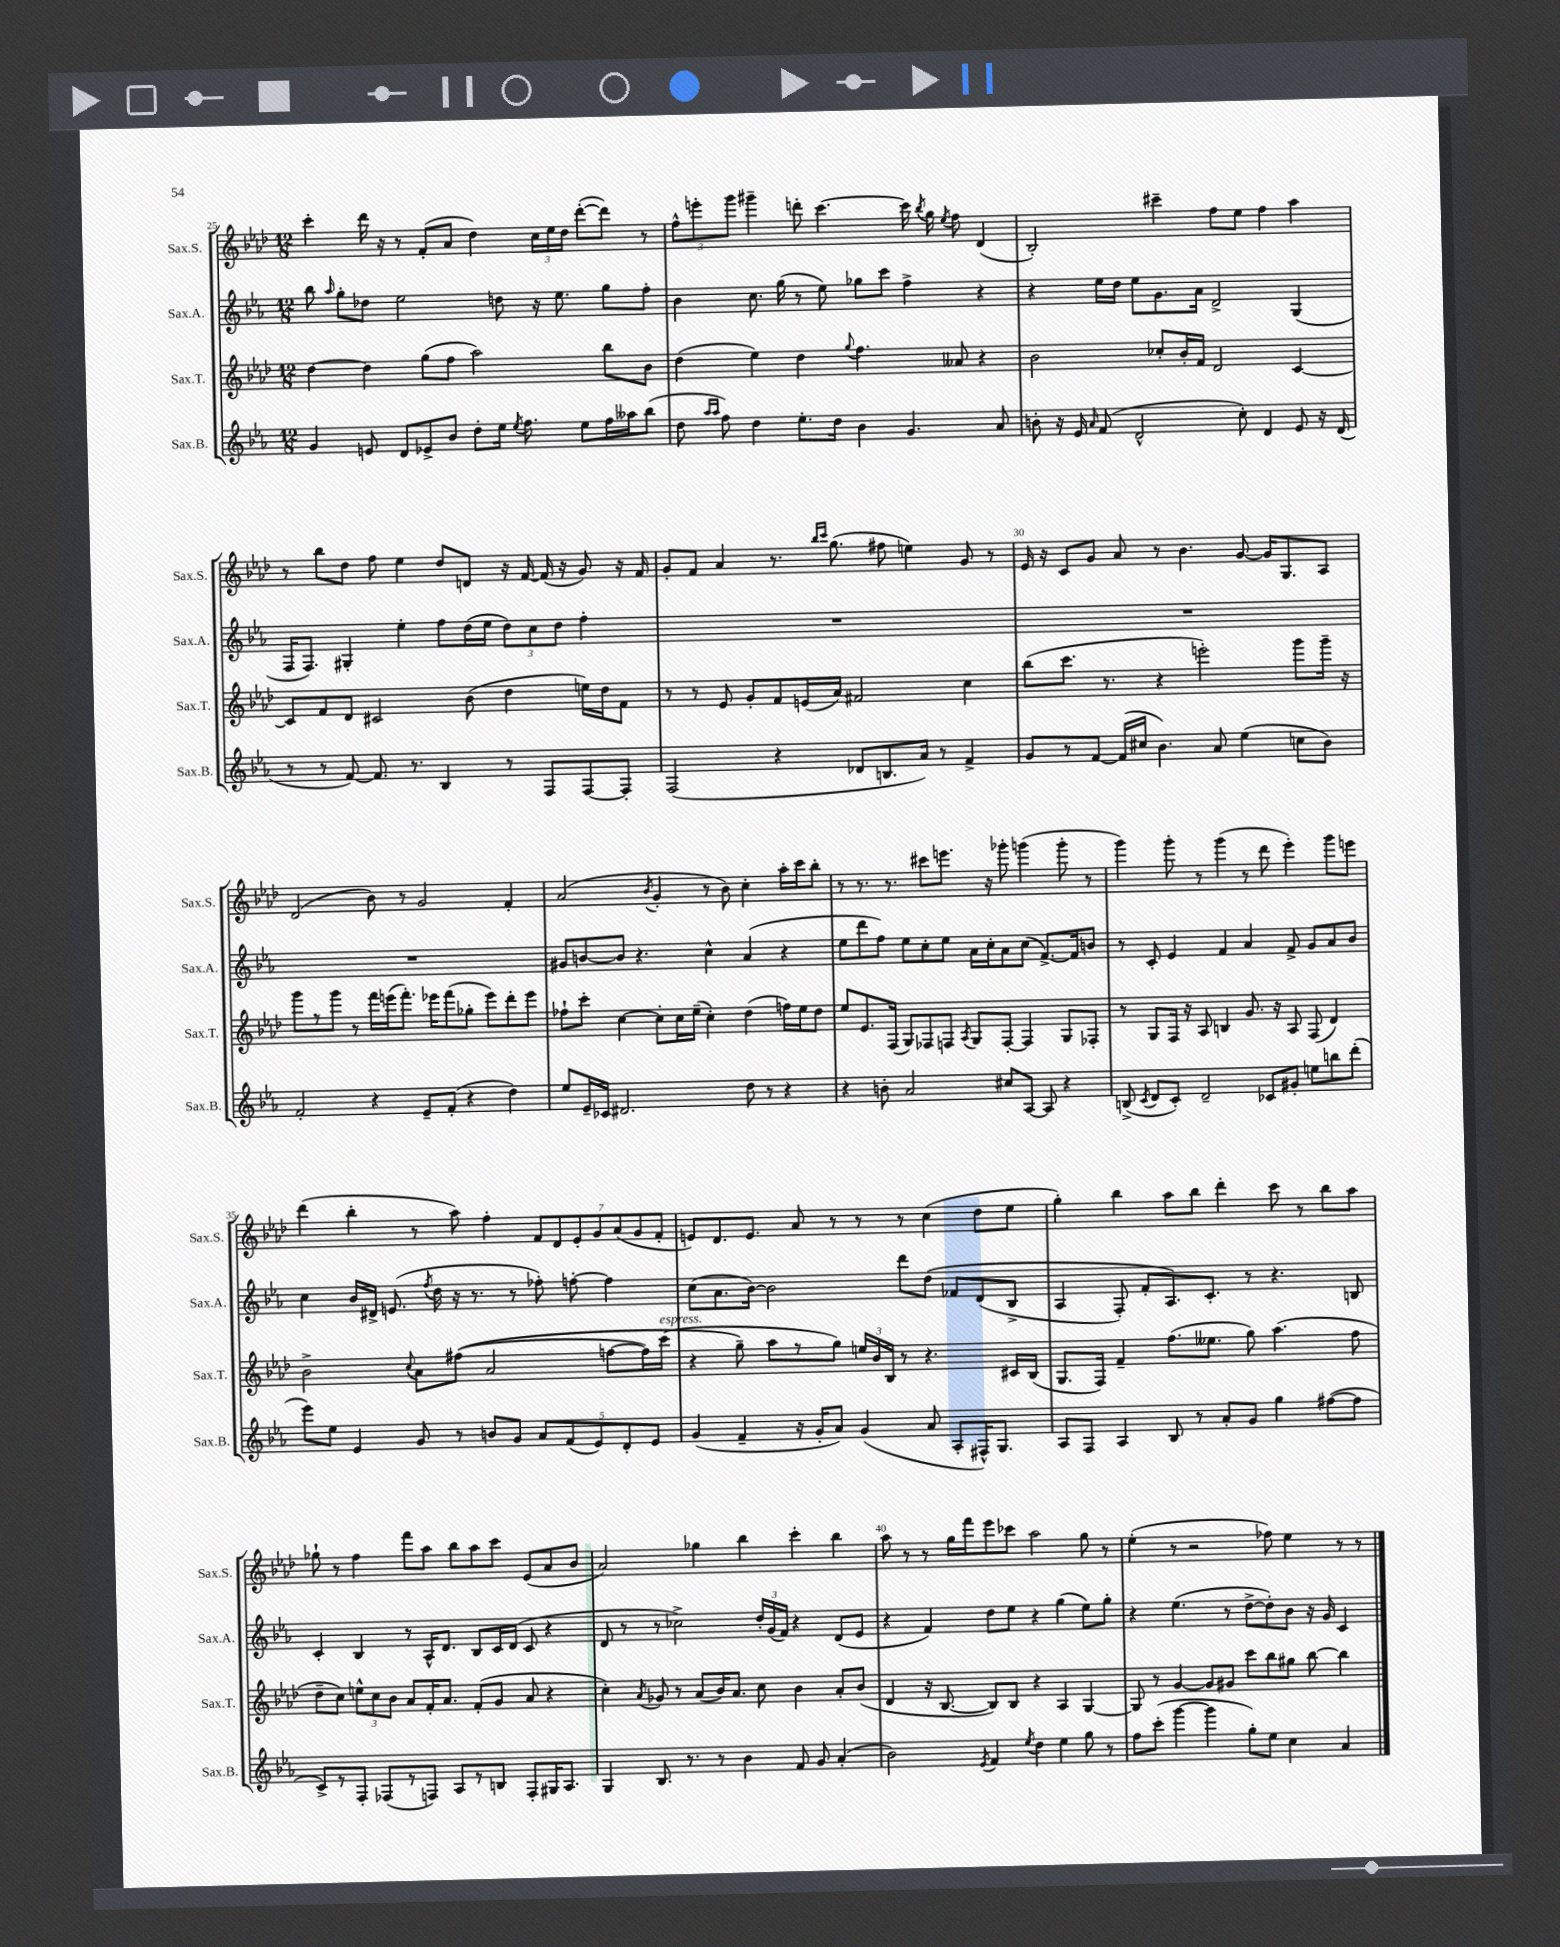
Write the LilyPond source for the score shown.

<<
\new StaffGroup <<
\new Staff = "s0" \with { instrumentName = "Sax.S." shortInstrumentName = "Sax.S." } {
    \clef treble \key aes \major \numericTimeSignature \time 12/8
    \autoBeamOff c'''4-. des'''16 r16 r8 f'8[-.( aes'8] des''4) \tuplet 3/2 { c''16[ ees''16 des''16] } des'''8[~-.( des'''8]) r8 |
    \tuplet 3/2 { f''8[-^ e'''8-. g'''8] } gis'''4-- d'''8-. c'''4.~ c'''16 \acciaccatura { bes''8 } g''16 \acciaccatura { ees''8 } f''8 des'4( |
    bes2-.) cis'''4-- f''8[ ees''8] f''4 aes''4 |
    r8 bes''8[ des''8] f''8 ees''4 des''8[ d'8] r16 f'16~ f'16( r16 g'8) r16 f'16 |
    g'8[-. f'8] aes'4 r8. \grace { bes''16[ c'''16] } g''8.( fis''8 e''4) g'8 r8 |
    ees'16 r16 c'8[ g'8] aes'8 r8 bes'4. g'8~ g'16[ g8. aes8] |
    des'2( bes'8) r8 g'2 f'4-. |
    aes'2( \acciaccatura { bes'8 } g'4-. r8 bes'8) c''4-. aes''16[-. c'''16 bes''8]-. |
    r8 r8. r8. cis'''8[ e'''8.] r16 ges'''8-. g'''4( g'''8-. r8 |
    g'''4) g'''8-. r8 g'''4( r8 des'''8 ees'''4-.) g'''8[ e'''8] |
    des'''4( bes''4-. r8 aes''8) f''4-. \tuplet 7/4 { f'8[ des'8 ees'8-. g'8 aes'8( g'8 f'8]-. } |
    e'8[) des'8. e'8.] aes'8 r8 r8 r8 c''4( des''8[ ees''8] |
    g''4-.) bes''4 aes''8[ bes''8] des'''4-. c'''8 r8 bes''8[ aes''8] |
    ges''8-! r8 f''4 f'''8[ aes''8] bes''8[ aes''8 c'''8] ees'8[( aes'8 bes'8] |
    aes'2) ges''4 bes''4 c'''4-. bes''4 |
    aes''8 r8 r8 g''16[ f'''16 ees'''8 ces'''8] aes''2 g''8 r8 |
    ees''4-.( r8 r2 fes''8) ees''4 r8 r8 \bar "|." |
}
\new Staff = "s1" \with { instrumentName = "Sax.A." shortInstrumentName = "Sax.A." } {
    \clef treble \key ees \major \numericTimeSignature \time 12/8
    \autoBeamOff bes''8 \grace { aes''16 } g''8[-. des''8] ees''2 d''8 r16 ees''8. g''8[ f''8]-. |
    bes'4 c''8. g''16( r8 ees''8) ges''8[ c'''8] f''4-> r4 |
    r4 ees''16[ d''16] ees''8[ g'8. aes'16] d'2-> g4( |
    f16[ f8.]) gis4-. ees''4-. f''8[ d''16( ees''16] \tuplet 3/2 { d''8[) c''8 d''8] } f''4-. |
    R1. |
    R1. |
    R1. |
    gis'8[ b'8~ b'8] r4. c''4-^ aes'4( r4 |
    ees''8[ d'''8 f''8]) ees''8[ c''8-. ees''8] aes'16[ c''16-. aes'8 c''8]( f'8.[~->) f'16 b'8] |
    r8 c'8-. ees'4 f'4 aes'4 f'8-> g'8[ aes'8 bes'8] |
    c''4 bes'16[ dis'16]-> e'8.( \acciaccatura { f''8 } d''16 r16 r8. r8 fes''8-.) f''8~-. f''4 |
    c''8[( aes'8. bes'16]~) bes'2 d'''8[ d''8]\( fes'8[ d'8( bes8]-> |
    aes4 f8-.) f'8[-. aes8.\) c'8.]-. r8 r4. b8 |
    c'4-. bes4 r8 aes16[-^ d'8.] bes8[ c'16 d'16]( c'8 r4 |
    d'8 r8 r8 ces''2->) \tuplet 3/2 { d''16[-. g'16( f'16]) } r4 d'8[( ees'8] |
    r4 f'4) d''8[ ees''8] r4 g''4( ees''8[) g''8]-. |
    r4 ees''4.( r8 d''8[~-> d''8-.) bes'8] r16 g'16 c'4 \bar "|." |
}
\new Staff = "s2" \with { instrumentName = "Sax.T." shortInstrumentName = "Sax.T." } {
    \clef treble \key aes \major \numericTimeSignature \time 12/8
    \autoBeamOff des''4~ des''4 g''8[( f''8] aes''2) bes''8[ bes'8] |
    des''4( ees''4) des''4 \appoggiatura { g''8 } f''4. aeses'8 r4 |
    bes'2 ces''8[-. bes'16-. f'16] des'2 c'4~ |
    c'8[ f'8 des'8] cis'2 bes'8( des''4 e''16[) des''16 f'8] |
    r8 r8 ees'8 g'8[-. f'8 e'16( aes'16]) fis'2 c''4 |
    bes''8[( c'''8.] r8. r4 e'''2-.) g'''8[ g'''16]-- r16 |
    g'''8[ r8 g'''8] r8 f'''16[ e'''16( f'''8.]-.) ees'''16[ f'''8( ges''8]-. ees'''8[) des'''8-. ees'''8] |
    fes''8[-! c'''8]-. c''4~ c''8[-. c''16 ees''16]--( c''4-.) des''4( f''16[) ees''16 des''8] |
    ees''8[ ees'8. f16]( g8[) fes8 f8] \acciaccatura { aes8 } g8[ f8]~-. f4 g8[ fes8]-. |
    r8 g8[ f16] r16 aes8 b4 g'8. r16 aes8 f8( des'4) |
    bes'2-> \appoggiatura { c''8 } aes'8[ fis''8](\( aes'2 f''8[~ f''16) c'''16]^\markup { \italic "espress." }( |
    r4 g''8--\) aes''8[ r8 g''8]) \tuplet 3/2 { e''16[ bes'16 bes16] } r8 r4. cis'16[ bes16]( |
    g8.[ f16]) f'4-- f''8.[( eeses''8.] g''8) aes''4.( f''8 |
    des''8[-- c''8]) \tuplet 3/2 { e''8[-^ c''8 bes'8] } aes'8[ f'16-. aes'8.] f'8[-.( g'8] aes'8 r4 |
    c''4-.) \acciaccatura { aes'8 } ges'8 r8 aes'8[( bes'16) aes'8.] c''8 bes'4 aes'8[-. bes'8]( |
    des'4 r16 bes8.~ bes8[) bes8] r4 aes4 g4~ |
    g8 r8 g'4~ g'8[ gis'8] c'''8[ bes''8 gis''8] bes''8~ bes''4 \bar "|." |
}
\new Staff = "s3" \with { instrumentName = "Sax.B." shortInstrumentName = "Sax.B." } {
    \clef treble \key ees \major \numericTimeSignature \time 12/8
    \autoBeamOff g'4 e'8 d'8[ ees'8-> bes'8] d''8[-. ees''16] \acciaccatura { ees''8 } f''8. ees''8[ f''16 aeses''16 bes''8]( |
    d''8 \grace { aes''16[ aes''16] } f''8) d''4 ees''8.[-. d''16] bes'4 g'4. aes'8 |
    b'8-. r16 ees'16 \grace { aes'16 } f'8( d'2-^ c''8-.) d'4 ees'8 r16 d'16( |
    r8 r8 f'8~) f'8. r8. bes4 r8 f8[ f8~ f8]-. |
    f2( r4 des'8[ b8. aes'16]) r8 f'4-> |
    g'8[ r8 f'8]~ f'16[( cis''16] bes'4.) aes'8 ees''4( c''8[ bes'8]) |
    f'2-. r4 ees'8[-- f'8]-.( r4 d''4) |
    ees''8[ ees'16-- ces'16] dis'2. d''8 r8 r4 |
    r4 b'8-. aes'2 cis''8[ aes8]~ aes8 r4 |
    b8->( \acciaccatura { c'8 } d'8[ c'8]-.) d'2-- ces'8[ gis'8]-. e''8[ b''8 d'''8]-.( |
    ees'''8[) ees''8] ees'4 g'8 r8 b'8[ g'8] \tuplet 5/4 { aes'8[ f'8( ees'8) d'8-. ees'8] } |
    g'4( f'4-- r16 g'16[-. aes'8]) g'4( aes'8 aes8[-. fis16-^) g8.] |
    aes8[ f8] aes4 bes8 r8 aes'8[-. g'8] g''4 fis''8[~( fis''8] |
    c'8[->) r8 f8]-. fes8[( r8 f8]) aes8[ r8 b8] f8[-. gis16 aes8.] |
    g4 bes8. r8. r8 bes'4 f'8 g'8 aes'4-.( |
    bes'2) \acciaccatura { ees'8 } f'4 \acciaccatura { ees''8 } d''4 ees''4 g''8 r8 |
    f''8[ c'''8]-.( g'''4~ g'''4 g''8[-.) ees''8] c''4 aes'4 \bar "|." |
}
>>
>>
\layout { \context { \Score currentBarNumber = #25 \override BarNumber.break-visibility = ##(#f #t #t) barNumberVisibility = #(every-nth-bar-number-visible 5) } }
